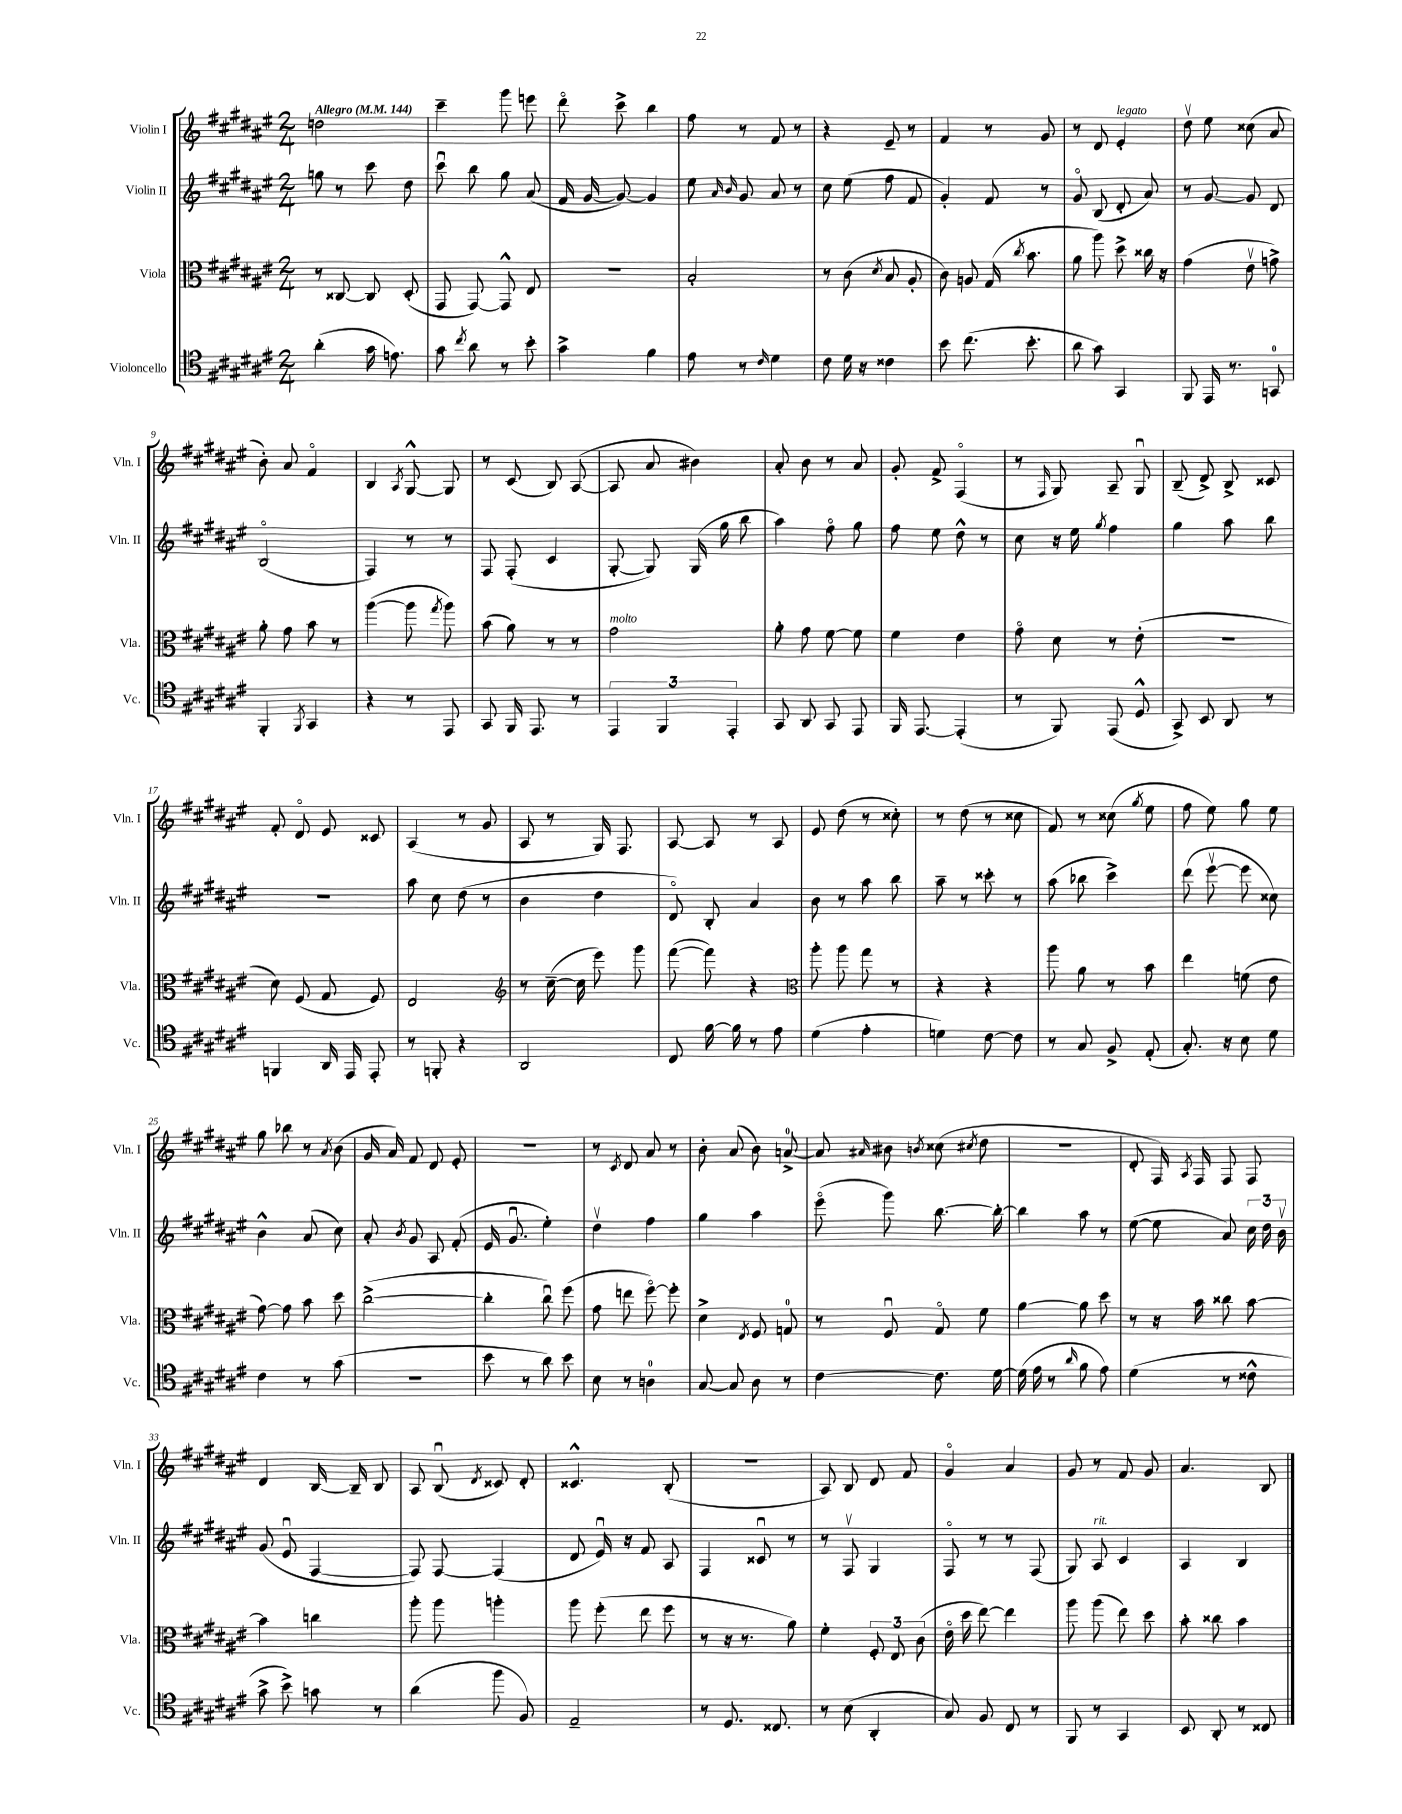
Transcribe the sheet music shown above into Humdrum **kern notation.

**kern	**kern	**kern	**kern
*staff4	*staff3	*staff2	*staff1
*clefC4	*clefC3	*clefG2	*clefG2
*k[f#c#g#d#a#e#]	*k[f#c#g#d#a#e#]	*k[f#c#g#d#a#e#]	*k[f#c#g#d#a#e#]
*M2/4	*M2/4	*M2/4	*M2/4
*MM144	*MM144	*MM144	*MM144
(4a#'	8r	8gg	2dd
.	[8C##	8r	.
16g#	8C##]	8ccc#	.
8.e)	.	.	.
.	(8D#'	8dd#	.
=	=	=	=
8g#	8GG#	8ccc#u	4ccc#~
8qcc#	.	.	.
8a#	[8GG#)	8bb	.
8r	8GG#^^]	8gg#	8ggg#
8b'	8E#	(8a#	8eee
=	=	=	=
4g#^	2r	16f#	8ddd#o
.	.	[16g#	.
.	.	8g#_)	8ccc#^
4f#	.	4g#]	4bb
=	=	=	=
8e#	2B'	8ee#	8ff#
.	.	16qqa#	.
.	.	16qqb	.
8r	.	8g#	8r
16qqc#	.	.	.
4d#	.	8a#	8f#
.	.	8r	8r
=	=	=	=
8c#	8r	8cc#	4r
16d#	(8c#	(8ee#	.
16r	.	.	.
.	8qd#	.	.
4c##	8B	8ff#	8e#~
.	8A#'	8f#	8r
=	=	=	=
8b	8c#)	4g#')	4f#
(8.cc#	8A	.	.
.	(16G#	8f#	8r
.	8qcc#	.	.
8.b'	8.b	.	.
.	.	8r	8g#
=	=	=	=
8a#	8a#	8g#o	8r
8g#)	8aa#)	(8B	8d#
4GG#	8dd#^	8d#'	4e#'
.	16cc##	8a#)	.
.	16r	.	.
=	=	=	=
8FF#	(4g#	8r	8dd#v
16EE#	.	[8g#	8ee#
8.r	.	.	.
.	8e#v	8g#]	(8cc##
8GG	8g^)	8d#	8a#
=	=	=	=
4FF#'	8a#'	(2Bo	8b')
.	8g#	.	8a#
8qFF#	.	.	.
4GG#	8b	.	4f#o
.	8r	.	.
=	=	=	=
4r	([4aa#	4F#)	4B
.	.	.	8qA#
8r	8aa#]	8r	[8G#^^
.	8qgg#	.	.
8EE#	8aa#)	8r	8G#]
=	=	=	=
8GG#	(8b	8F#	8r
16FF#	8a#)	(8F#'	(8c#
8.EE#	.	.	.
.	8r	4c#	8B)
8r	8r	.	([8A#
=	=	=	=
6EE#	2g#	[8G#'	8A#]
.	.	8G#])	8a#
6FF#	.	.	.
.	.	(16G#	4b#)
.	.	16gg#	.
6EE#'	.	.	.
.	.	8bb	.
=	=	=	=
8GG#	8a#'	4aa#)	8a#'
8AA#	8g#	.	8b
8GG#	[8f#	8ff#o	8r
8EE#	8f#]	8gg#	8a#
=	=	=	=
16FF#	4f#	8ff#	8g#'
[8.EE#	.	.	.
.	.	8ee#	8f#^
(4EE#']	4e#	8dd#^^	(4F#o
.	.	8r	.
=	=	=	=
8r	8g#o	8cc#	8r
.	.	.	16qqF#
8FF#)	8d#	16r	8G#)
.	.	16ee#	.
.	.	8qgg#	.
(8EE#	8r	4ff#	8A#~
8D#^^	(8e#'	.	8G#u
=	=	=	=
8GG#^)	2r	4gg#	(8B~
8BB	.	.	8d#^)
8AA#	.	8aa#	8B^
8r	.	8bb	8c##
=	=	=	=
4FF	8d#)	2r	8f#'
.	(8F#	.	8d#o
16AA#	8G#	.	8e#
16EE#	.	.	.
8EE#'	8F#)	.	8c##
=	=	=	=
8r	2E#	8aa#	(4A#
8FF'	.	8cc#	.
4r	.	(8dd#	8r
.	.	8r	8g#
=	=	=	=
*	*clefG2	*	*
2AA#	8r	4b	8A#
.	([16cc#~	.	8r
.	16cc#]	.	.
.	8eee#)	4dd#	16G#)
.	.	.	8.F#
.	8ggg#	.	.
=	=	=	=
8C#	([8fff#	8d#o)	[8A#
[16f#	8fff#])	8B'	8A#]
16f#]	.	.	.
8r	4r	4a#	8r
8e#	.	.	8A#
=	=	=	=
*	*clefC3	*	*
(4d#	8aa#'	8b	8e#
.	8aa#	8r	(8dd#
4e#'	8gg#	8aa#	8r
.	8r	8bb	8cc##')
=	=	=	=
4d)	4r	8aa#~	8r
.	.	8r	(8dd#
[8c#	4r	8ccc##'	8r
8c#]	.	8r	8cc##
=	=	=	=
8r	8aa#	(8aa#	8f#)
8G#	8a#	8bb-	8r
8F#^	8r	4ccc#^)	(8cc##
.	.	.	8qgg#
(8E#'	8b	.	8ee#
=	=	=	=
8.G#')	4ee#	(8ddd#	8ff#
.	.	[8eee#v	8ee#)
16r	.	.	.
8B	(8f	8eee#]	8gg#
8d#	8e#	8cc##)	8ee#
=	=	=	=
4c#	[8g#)	4b^^	8gg#
.	8g#]	.	8bb-
8r	8b	(8a#	8r
.	.	.	8qa#
(8g#	8dd#	8cc#)	(8b
=	=	=	=
2r	([2cc#^	8a#'	16g#
.	.	.	16a#)
.	.	8qb	.
.	.	8g#	8f#
.	.	8A#	8d#
.	.	(8f#'	8e#'
=	=	=	=
8b	4cc#']	16e#	2r
.	.	8.g#u	.
8r	.	.	.
8a#)	8cc#u)	4ee#')	.
8b	(8ff#	.	.
=	=	=	=
8B	8g#	4dd#v	8r
.	.	.	8qc#
8r	8ee	.	8d#
4A	[8ff#o)	4ff#	8a#
.	8ff#']	.	8r
=	=	=	=
[8G#	4d#^	4gg#	8b'
8G#]	.	.	(8a#
.	8qE#	.	.
8A#	8F#	4aa#	8b)
8r	8G	.	[8a^
=	=	=	=
[4c#	8r	(8eee#o	8a]
.	.	.	16qqa#
.	8F#u	8ggg#)	8b#
.	.	.	8qb
8.c#]	8G#o	[8.bb	(8cc##
.	.	.	8qcc#
.	8f#	.	8dd#
[16d#	.	16bb'_	.
=	=	=	=
(16d#]	[4a#	4bb]	2r
16e#	.	.	.
8r	.	.	.
16qqa#	.	.	.
8f#	8a#]	8aa#	.
8e#)	8dd#	8r	.
=	=	=	=
(4d#	8r	([8ee#	8d#'
.	16r	8ee#]	16F#)
.	.	.	8qA#
.	16b	.	16F#
8r	8cc##	8a#)	8F#
8c##^^	[8b	24cc#	8F#
.	.	24dd#	.
.	.	24bv	.
=	=	=	=
8g#^	4b]	(8g#	4d#
8b^)	.	8e#u	.
8g	4cc	[4F#	[16B
.	.	.	16B~]
8r	.	.	8B
=	=	=	=
(4a#	8aa#'	8F#])	8A#
.	8aa#	[8F#	(8Bu
.	.	.	8qd#
8ff#	4aa'	(4F#]	8c##)
8F#)	.	.	8d#'
=	=	=	=
2E#~	8aa#	8d#	4.c##^^
.	(8ff#'	16e#u)	.
.	.	16r	.
.	8ee#	8f#	.
.	8ff#	8A#	(8B'
=	=	=	=
8r	8r	4F#	2r
8.D#	16r	.	.
.	8.r	.	.
.	.	8c##u	.
8.C##	.	.	.
.	8a#)	8r	.
=	=	=	=
8r	4f#'	8r	8A#)
(8B	.	8F#v	8B
4AA#'	12F#'	4G#	8d#
.	12E#	.	.
.	.	.	8f#
.	(12c#	.	.
=	=	=	=
8G#)	16e#o	8F#o	4g#o
.	16dd#	.	.
8F#	[8ee#)	8r	.
8C#	4ee#]	8r	4a#
8r	.	(8F#	.
=	=	=	=
8FF#	8aa#	8G#)	8g#
8r	(8aa#	8A#	8r
4GG#	8ee#)	4c#	8f#
.	8dd#	.	8g#
=	=	=	=
8BB	8b'	4A#	4.a#
8AA#'	8cc##	.	.
8r	4b	4B	.
8C##	.	.	8B
==	==	==	==
*-	*-	*-	*-
